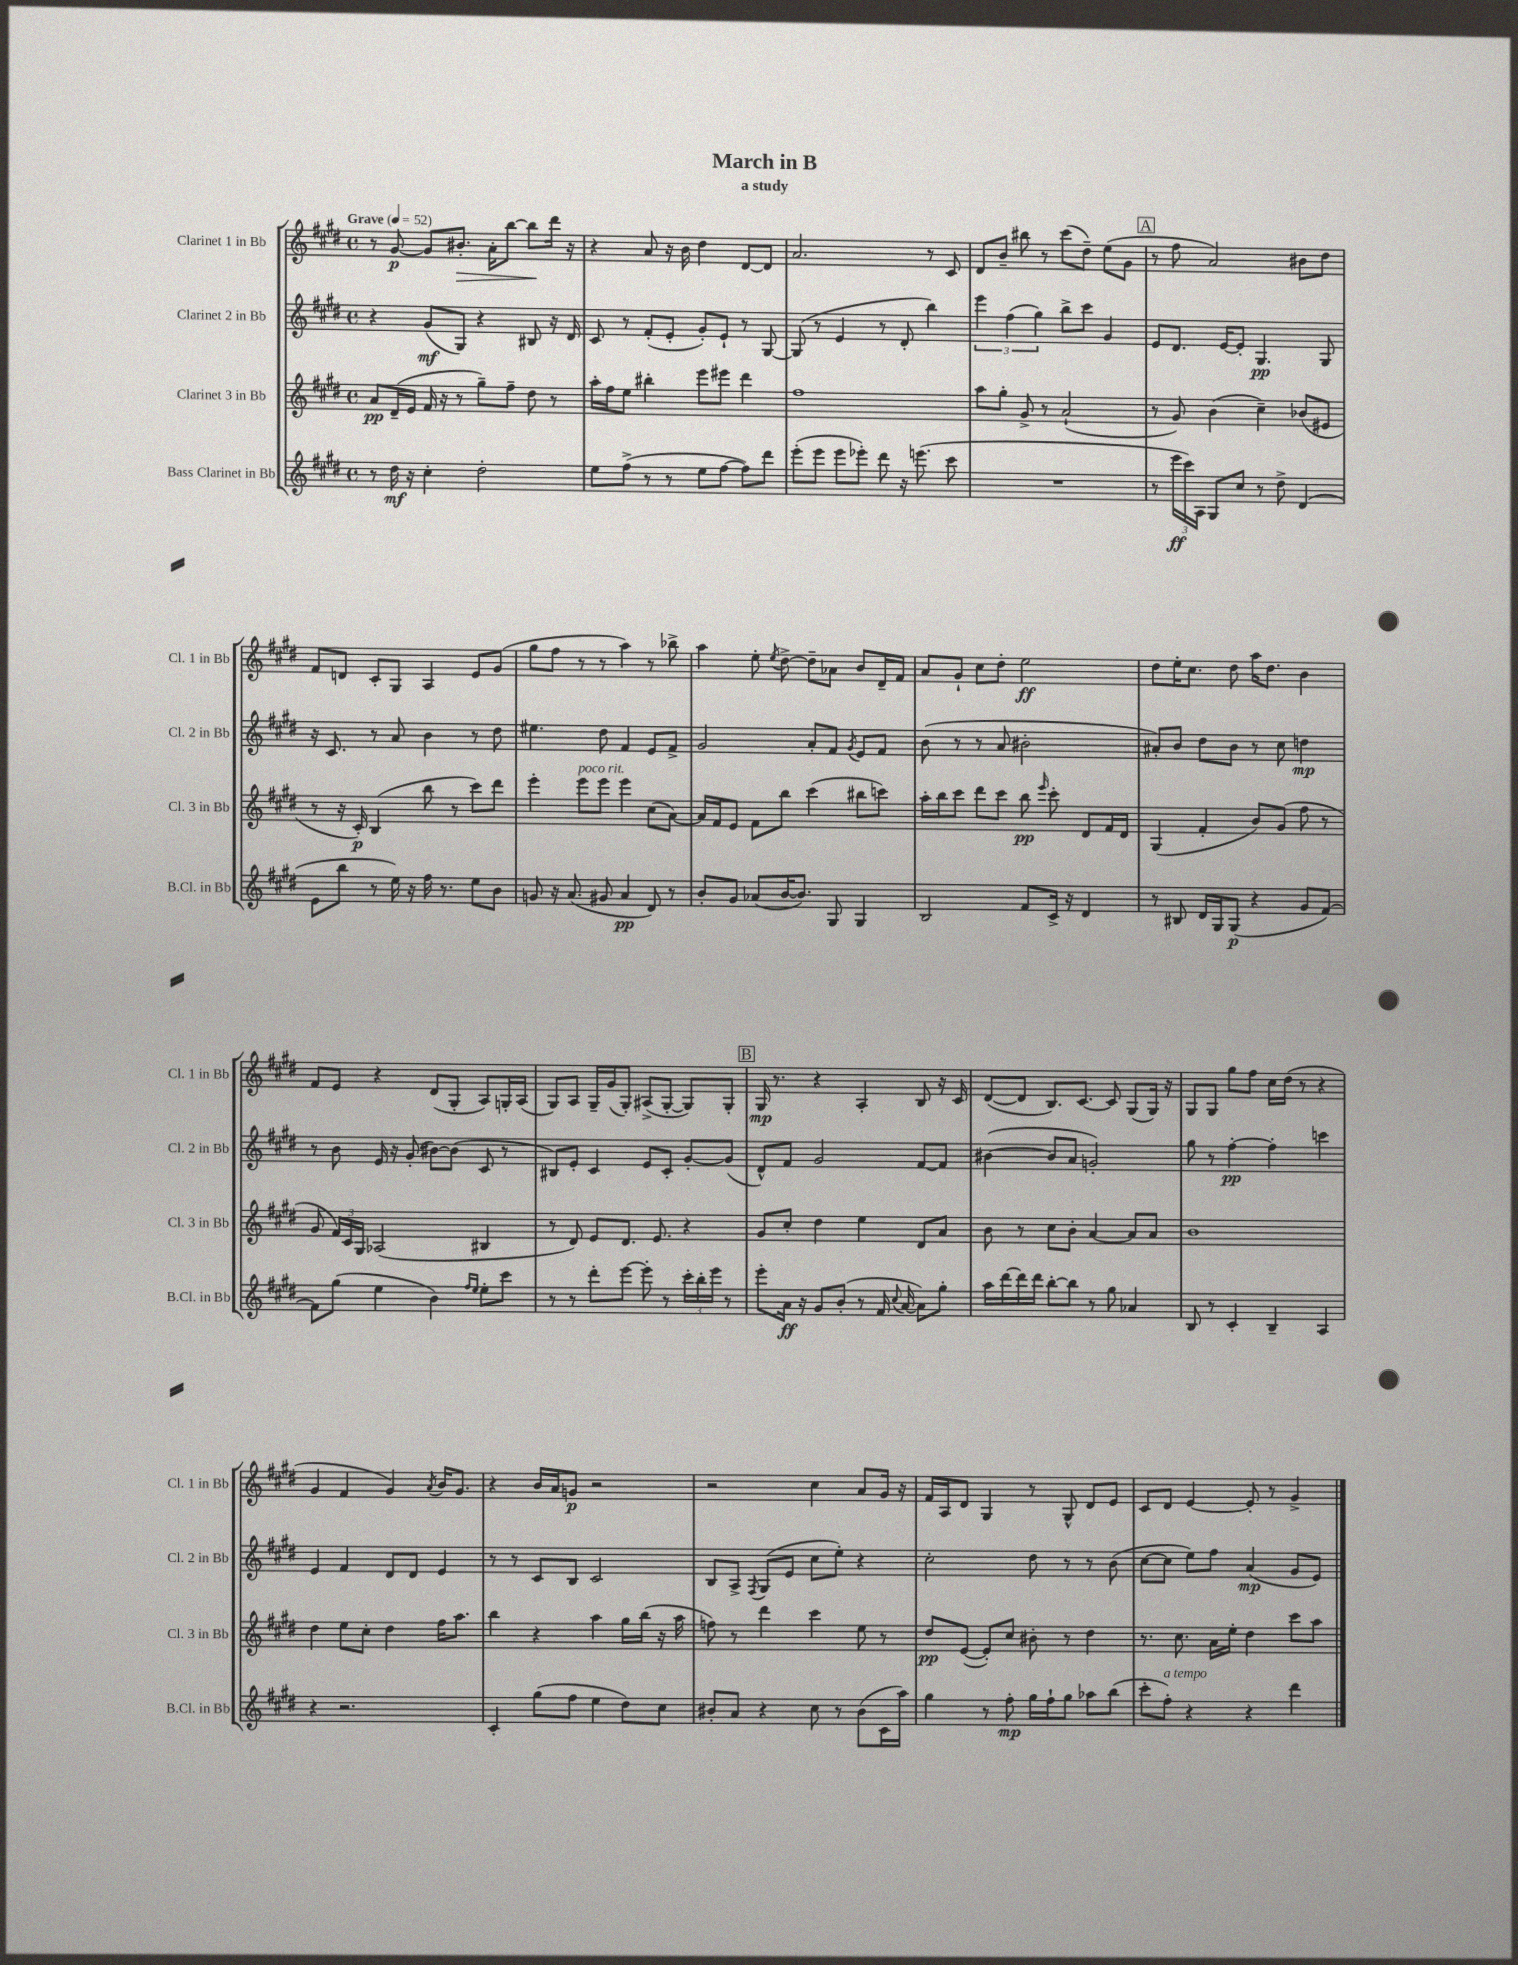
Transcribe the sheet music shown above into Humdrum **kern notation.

**kern	**kern	**kern	**kern
*staff4	*staff3	*staff2	*staff1
*clefG2	*clefG2	*clefG2	*clefG2
*k[f#c#g#d#]	*k[f#c#g#d#]	*k[f#c#g#d#]	*k[f#c#g#d#]
*M4/4	*M4/4	*M4/4	*M4/4
*met(c)	*met(c)	*met(c)	*met(c)
*MM52	*MM52	*MM52	*MM52
8r	8a	4r	8r
16dd#	(16d#~	.	[8g#
16r	16e	.	.
4cc#'	16f#	(8g#	8g#]
.	16r	.	.
.	8r	8G#)	8.b#'
2dd#'	8gg#~)	4r	.
.	.	.	16a'
.	8ff#~	.	[8bb
.	8dd#	8B#	8bb]
.	8r	16r	16ddd#
.	.	16d#	16r
=	=	=	=
8ee	16aa'	8c#	4r
.	16ff#	.	.
(8ff#^	8ee	8r	.
8r	4bb#'	(8f#'	8a
8r	.	8e'	16r
.	.	.	16b
8ee	8eee	8g#')	4dd#
[8ff#	8eee#	8e`	.
8ff#])	4ddd#	8r	[8d#
8ddd#	.	[8G#	8d#]
=	=	=	=
(8eee'	1ff#	(8G#]	2.a
8eee	.	8r	.
8eee	.	4e	.
8eee-')	.	.	.
8ddd#	.	8r	.
16r	.	8d#'	.
(8.eee	.	.	.
.	.	4bb)	8r
8ccc#	.	.	8c#
=	=	=	=
1r	8aa	6eee	8d#
.	8gg#'	.	8b~
.	.	(6ff#	.
.	8g#^	.	8bb#
.	.	6gg#)	.
.	8r	.	8r
.	(2a`	8bb^	(8ccc#
.	.	8ccc#	8dd#~)
.	.	4g#	(8ee
.	.	.	8g#
=	=	=	=
8r	8r	8e	8r
24eee	8g#)	8.d#	8ff#
24ccc#)	.	.	.
24A	.	.	.
8G#	(4b	.	2a)
.	.	[16e	.
8cc#	.	8e']	.
8r	4cc#~)	4.G#	.
8dd#^	.	.	.
(4d#	(8b-	.	8b#
.	8e#	8G#	8dd#
=	=	=	=
8e	8r	16r	8f#
.	.	8.c#	.
8bb	16r	.	8d
.	16c#')	.	.
8r	(4B	8r	8c#'
16ee)	.	8a	8G#
16r	.	.	.
16ff#	8bb	4b	4A
8.r	.	.	.
.	8r	.	.
8ee	8ccc#)	8r	8e
8b	8ddd#	8dd#	(8g#
=	=	=	=
8g	4eee'	4.ee#	8gg#
16r	.	.	8ff#
(8.a	.	.	.
.	8eee	.	8r
8g#	8eee	8dd#	8r
4a	4eee	4f#	4aa)
8d#)	(8cc#	8e	8r
8r	[8a)	8f#^	8bb-^
=	=	=	=
8b'	16a]	2g#	4aa
.	16f#	.	.
8g#	8e	.	.
(8a-	8f#	.	8ee'
.	.	.	8qee
[16b	8bb	.	[8dd#^
8.b])	.	.	.
.	(4ccc#	8a'	8dd#~]
8G#	.	8f#	8a-
.	.	8qg#	.
4G#	8bb#	8e	8b
.	8ccc)	8f#	16d#~
.	.	.	16f#
=	=	=	=
2B	16aa'	(8b	8a
.	16bb	.	.
.	8ccc#	8r	8g#`
.	8ddd#	8r	8cc#
.	8ccc#	8a	8dd#'
8f#	8bb	2b#'	2ee
.	16qqeee	.	.
16c#^	8ccc#'	.	.
16r	.	.	.
4d#	8d#	.	.
.	16f#	.	.
.	16d#	.	.
=	=	=	=
8r	(4G#	8a#')	8dd#
8B#	.	8b	16ee'
.	.	.	8.cc#
16d#	4f#'	8dd#	.
16G#	.	.	.
(8G#	.	8b	8dd#
4r	8b)	8r	16aa
.	.	.	8.dd#
.	(8g#	8cc#	.
8g#	8ff#	4dd	4b
[8f#)	8r	.	.
=	=	=	=
8f#]	8g#	8r	8f#
(8gg#	24f#)	8b	8e
.	24c#	.	.
.	24G#	.	.
4ee	(2A-	16e	4r
.	.	16r	.
.	.	(8g#'	.
4b)	.	[8b#)	(8d#
.	.	(8b#]	8G#'
16qqff#	.	.	.
16qqee	.	.	.
8ee'	4B#	8c#	8A)
8ccc#	.	8r	16G'
.	.	.	(16A
=	=	=	=
8r	8r	8B#)	8G#)
8r	8d#)	8e'	8A
8ddd#'	8e	4c#	16G#~
.	.	.	(16g#
[8eee	8.d#	.	8G#')
8eee']	.	8e	(8A#^
.	8.e	.	.
8r	.	8c#'	[8G#'
24ccc#'	4r	[8g#'	8G#])
24bb'	.	.	.
24eee	.	.	.
8r	.	(8g#]	8G#'
=	=	=	=
8eee'	8g#	8d#^^)	16G#
.	.	.	8.r
16a	8cc#'	8f#	.
16r	.	.	.
8g#	4dd#	2g#	4r
(8b'	.	.	.
8r	4ee	.	4A'
16f#	.	.	.
8qqcc#	.	.	.
[16a	.	.	.
8a])	8d#	[8f#	8B
8gg#'	8a	8f#]	16r
.	.	.	16c#
=	=	=	=
16aa	8b	([4b#	([8d#
[16ddd#	.	.	.
16ddd#]	8r	.	8d#]
16ddd#	.	.	.
[8bb'	8cc#	8b#]	8.B)
8bb]	8b'	8a	.
.	.	.	[8.c#
8r	[4a	2g')	.
8gg#	.	.	8c#]
4a-	8a]	.	(8G#
.	8a	.	16G#)
.	.	.	16r
=	=	=	=
8B	1b	8gg#	8G#
8r	.	8r	8G#
4c#'	.	[4ff#'	8gg#
.	.	.	8ff#
4B~	.	4ff#']	16cc#
.	.	.	(16dd#
.	.	.	8r
4A	.	4ccc	4r
=	=	=	=
4r	4dd#	4e	4g#
2.r	8ee	4f#	4f#
.	8cc#'	.	.
.	4dd#	8d#	4g#)
.	.	8d#	.
.	.	.	8qa
.	16ff#	4e	16b
.	8.aa	.	8.g#
=	=	=	=
4c#'	4bb	8r	4r
.	.	8r	.
(8gg#	4r	8c#	16b
.	.	.	16a
8ff#	.	8B	8g
4ee	4aa	2c#	2r
8dd#)	16gg#	.	.
.	(16bb	.	.
8cc#	16r	.	.
.	16aa	.	.
=	=	=	=
8b#'	8ff)	8B	2r
8a	8r	8A^	.
.	.	8qF#	.
4r	4ddd#	(8G#	.
.	.	8e	.
8cc#	4ccc#	8cc#	4cc#
8r	.	8ee')	.
(8b#	8ee	4r	8a
16c#	8r	.	16g#
16aa)	.	.	16r
=	=	=	=
4gg#	8dd#	2cc#'	16f#
.	.	.	16A
.	([8e	.	8d#
8r	8e'])	.	4G#
8ff#'	8cc#	.	.
16gg#	8b#'	8dd#	8r
16ff#`	.	.	.
8gg#	8r	8r	8G#^^
8aa-	4dd#	8r	8d#
(8bb	.	(8b	8e
=	=	=	=
8ccc#'	8.r	[8cc#	8c#
8ff#')	.	8cc#]	8d#
.	8.cc#	.	.
4r	.	8ee)	[4e
.	16a	8ff#	.
.	16ee'	.	.
4r	4dd#	(4a	8e']
.	.	.	8r
4ddd#	8ccc#	8g#	4g#^
.	8aa	8e)	.
==	==	==	==
*-	*-	*-	*-
